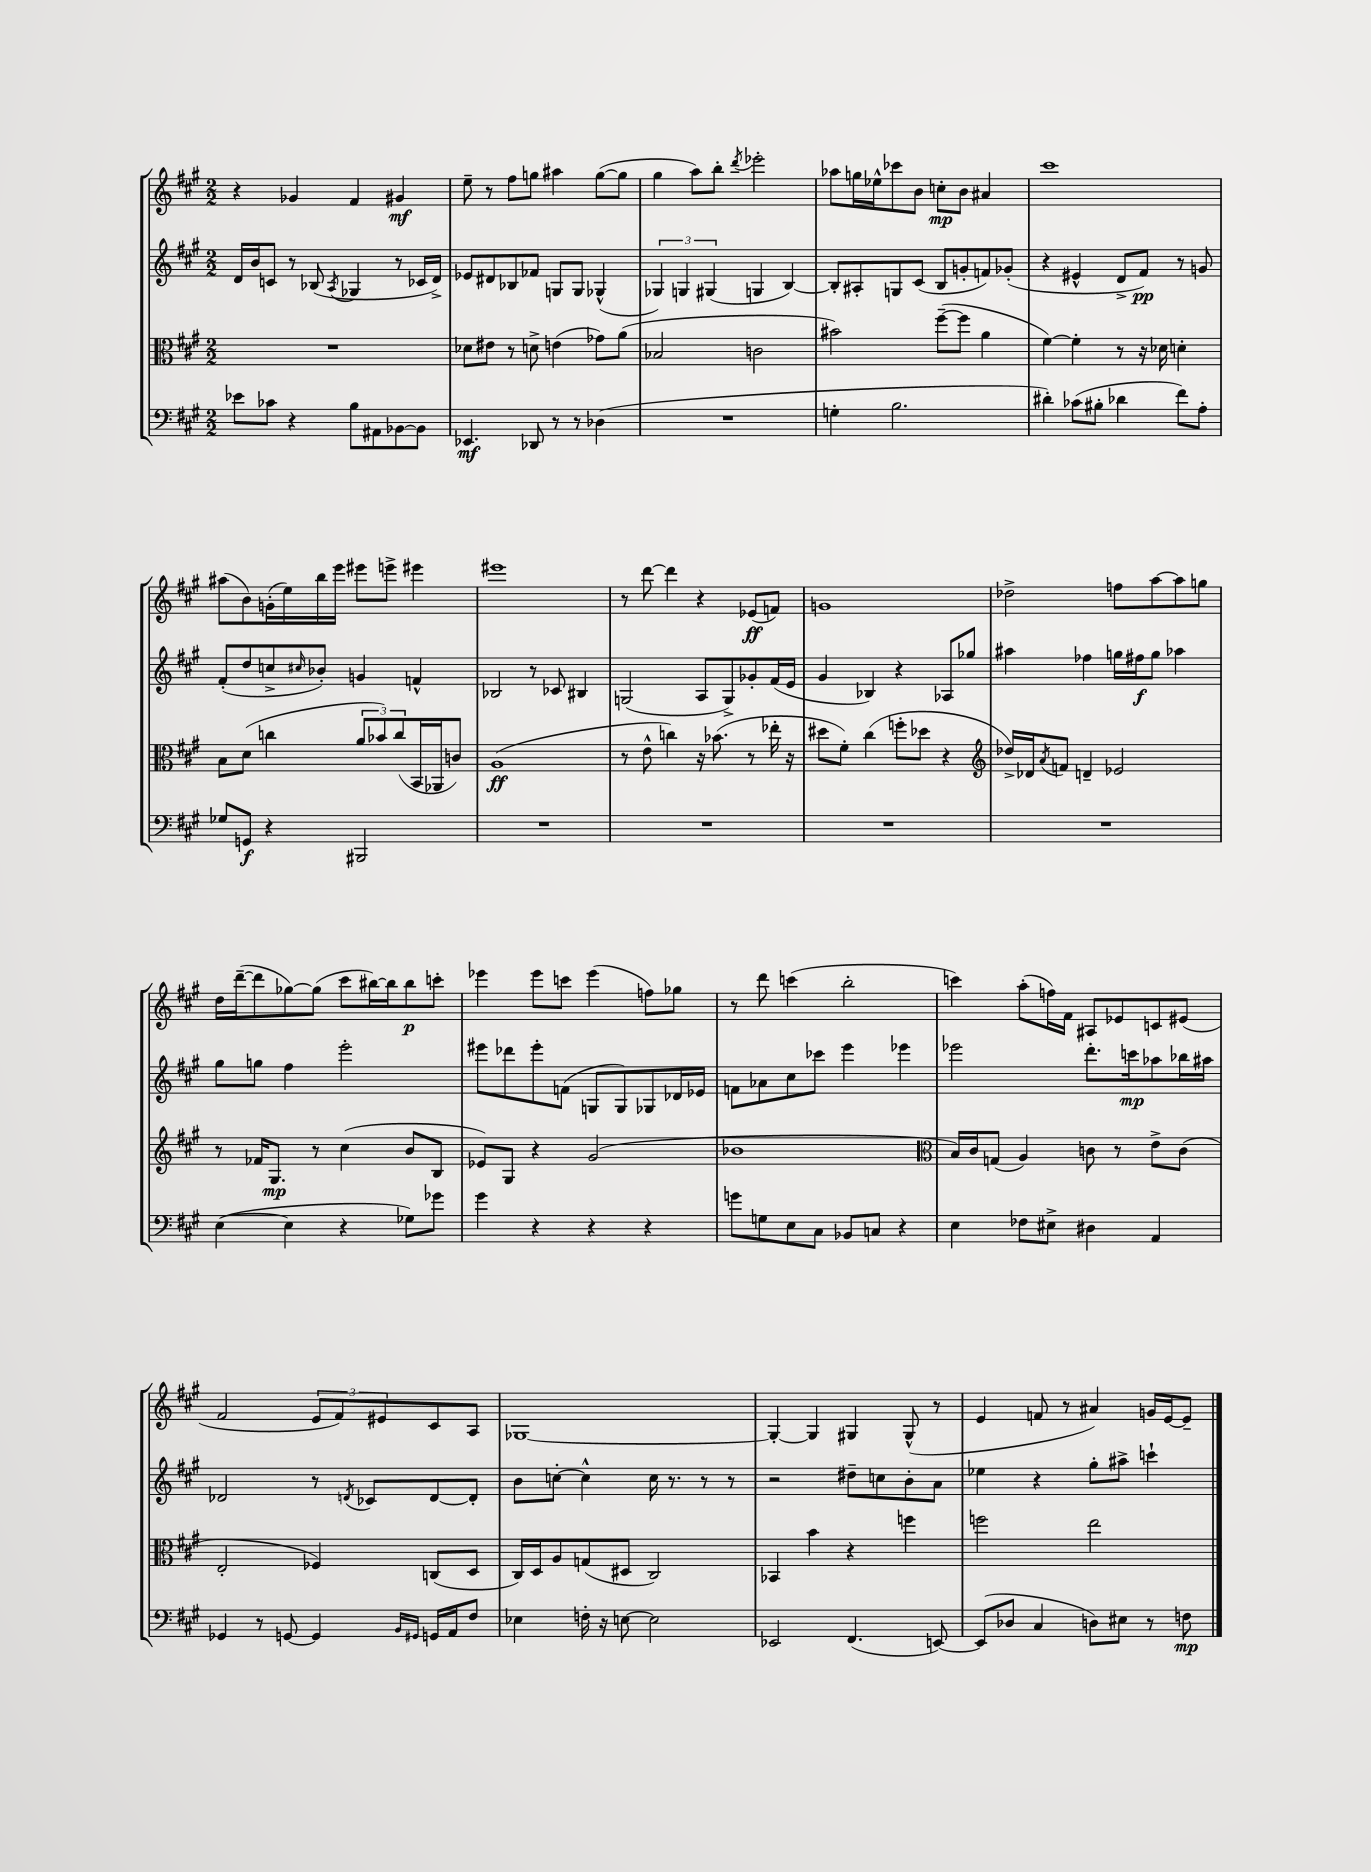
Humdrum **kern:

**kern	**kern	**kern	**kern
*staff4	*staff3	*staff2	*staff1
*clefF4	*clefC3	*clefG2	*clefG2
*k[f#c#g#]	*k[f#c#g#]	*k[f#c#g#]	*k[f#c#g#]
*M2/2	*M2/2	*M2/2	*M2/2
8e-\L	1r	16d/LL	4r
.	.	16b/J	.
8c-\J	.	8c/J	.
4r	.	8r	4g-/
.	.	(8B-/	.
.	.	8qA/	.
8B\L	.	4G-/	4f#/
8AA#\	.	.	.
[8BB-\	.	8r	4g#/
8BB-\]J	.	16c-/LL	.
.	.	16d^/JJ)	.
=	=	=	=
4.EE-/	8d-\L	8e-/L	8ee~\
.	8e#\J	8d#/	8r
.	8r	8B-/	8ff#\L
8DD-/	8d^\	8f-/J	8gg\J
8r	(4e\	8G/L	4aa#\
8r	.	8G/J	.
(4D-\	8g-\L)	(4G-^^/	([8gg\L
.	(8a\J	.	8gg\]J
=	=	=	=
1r	2B-/	6G-/)	4gg#\
.	.	6G/	.
.	.	.	8aa\L)
.	.	(6G#/	.
.	.	.	8bb'\J
.	.	.	8qddd/
.	2c\	4G/	2eee-'\
.	.	[4B/)	.
=	=	=	=
4G'\	2b#\)	8B'/]L	8aa-\L
.	.	8A#'/	16gg\L
.	.	.	16ee-^^\J
2.B\	.	8G/	8ccc-\
.	.	(8c#/J	8b\J
.	([8ff#~\L	8B/L	8cc'\L
.	8ff#\]J	8g'/	8b\J
.	4a\	8f/)	4a#/
.	.	(8g-'/J	.
=	=	=	=
4d#'\)	[4f#\)	4r	1ccc#
(8c-\L	4f#'\]	4e#^^/	.
8B#'\J	.	.	.
4d-\	8r	8d^/L	.
.	16r	8f#/J)	.
.	16d-\	.	.
8f#\L)	4d'\	8r	.
8A'\J	.	8g/	.
=	=	=	=
8G-/L	8B\L	(8f#'/L	(8aa#\L
8GG/J	(8d\J	8dd/	8b\)
4r	4cc\	8cc^/	(16g'\L
.	.	.	16ee\)
.	.	16qqcc#/	.
.	.	8b-'/J)	16bb\
.	.	.	16eee\JJ
2BBB#/	12a/L	4g/	8eee#\L
.	12b-/)	.	.
.	.	.	8eee^\J
.	(12cc/	.	.
.	16BB/L	4f^^/	4eee#\
.	16AA-/J	.	.
.	8c/J)	.	.
=	=	=	=
1r	(1A	2B-/	1eee#
.	.	8r	.
.	.	8c-/	.
.	.	4B#/	.
=	=	=	=
1r	8r	(2G/	8r
.	8e^^\	.	[8ddd\
.	4cc\)	.	4ddd\]
.	16r	8A/L	4r
.	(8.b-\	.	.
.	.	8G^/)	.
.	8r	8g-'/	(8e-/L
.	16ee-'\	(16f#/L	8f/J)
.	16r	16e/JJ	.
=	=	=	=
1r	8dd#\L	4g#/	1g
.	8f#'\J)	.	.
.	(4cc#\	4B-/)	.
.	8ff'\L	4r	.
.	8dd-\J	.	.
.	4r	8A-/L	.
.	.	8gg-/J	.
=	=	=	=
*	*clefG2	*	*
1r	16dd-^/LL)	4aa#\	2dd-^\
.	16d-/J	.	.
.	8qa/	.	.
.	8f/J	.	.
.	4d~/	4ff-\	.
.	2e-/	16gg\LL	8ff\L
.	.	16ff#\J	.
.	.	8gg\J	[8aa\
.	.	4aa-\	8aa\]
.	.	.	8gg\J
=	=	=	=
([4E\	8r	8gg#\L	16dd\LL
.	.	.	([16ddd~\J
.	16f-/LK	8gg\J	8ddd\]
.	8.G#/J	.	.
4E\]	.	4ff#\	[8gg-\)
.	8r	.	(8gg-\]J
4r	(4cc#\	2eee'\	8ccc#\L
.	.	.	[16bb#\L)
.	.	.	16bb#\]J
8G-\L)	8b/L	.	8bb#\
8g-\J	8B/J	.	8ccc'\J
=	=	=	=
4g#\	8e-/L)	8eee#\L	4eee-\
.	8G#/J	8ddd-\	.
4r	4r	8eee#'\	8eee-\L
.	.	(8f\J	8ccc\J
4r	(2g#/	8G/L	(4eee-\
.	.	8G/)	.
4r	.	8G-/	8ff\L)
.	.	16d-/L	8gg-\J
.	.	16e-/JJ	.
=	=	=	=
8g\L	1b-	8f\L	8r
8G\	.	8a-\	8ddd\
8E\	.	8cc#\	(4ccc\
8C#\J	.	8ccc-\J	.
8BB-/L	.	4eee\	2bb'\
8C/J	.	.	.
4r	.	4eee-\	.
=	=	=	=
*	*clefC3	*	*
4E\	16B/LL)	2eee-\	4ccc\)
.	16c#/J	.	.
.	(8G/J	.	.
8F-\L	4A/)	.	(8aa'\L
8E#^\J	.	.	16ff\L)
.	.	.	16f#\JJ
4D#\	8c\	8.ddd'\L	8A#/L
.	8r	.	8e-/
.	.	16ccc\k	.
4AA/	8e^\L	8aa-\	8c/
.	(8c\J	16bb-\L	(8e#/J
.	.	16aa#\JJ	.
=	=	=	=
4GG-/	2E'/	2d-/	2f#/
8r	.	.	.
[8GG/	.	.	.
4GG/]	4F-/)	8r	12e/L
.	.	.	12f#/)
.	.	8qd/	.
.	.	8c-/L	.
.	.	.	12e#/
16qqBB/LL	.	.	.
16qqGG#/JJ	.	.	.
16GG/LL	(8C/L	[8d/	8c#/
16AA/J	.	.	.
8F#/J	8D/J	8d'/]J	8A/J
=	=	=	=
4E-\	16C#/LL)	8b\L	[1G-
.	16D/J	.	.
.	8A/	[8cc'\J	.
16F'\	(8G/	4cc^^\]	.
16r	.	.	.
[8E\	8D#/J	.	.
2E\]	2C#/)	16cc\	.
.	.	8.r	.
.	.	8r	.
.	.	8r	.
=	=	=	=
2EE-/	4BB-/	2r	4G-'/_
.	4b\	.	4G-/]
(4.FF#/	4r	8dd#~\L	4G#/
.	.	8cc\	.
.	4ff\	8b'\	(8G#^^/
[8EE/)	.	8a\J	8r
=	=	=	=
(8EE/]L	2ff\	4ee-\	4e/
8D-/J	.	.	.
4C#/	.	4r	8f/
.	.	.	8r
8D\L)	2ee\	8gg#'\L	4a#/)
8E#\J	.	8aa#^\J	.
8r	.	4ccc`\	16g/LL
.	.	.	[16e/J
8F\	.	.	8e~/]J
==	==	==	==
*-	*-	*-	*-
